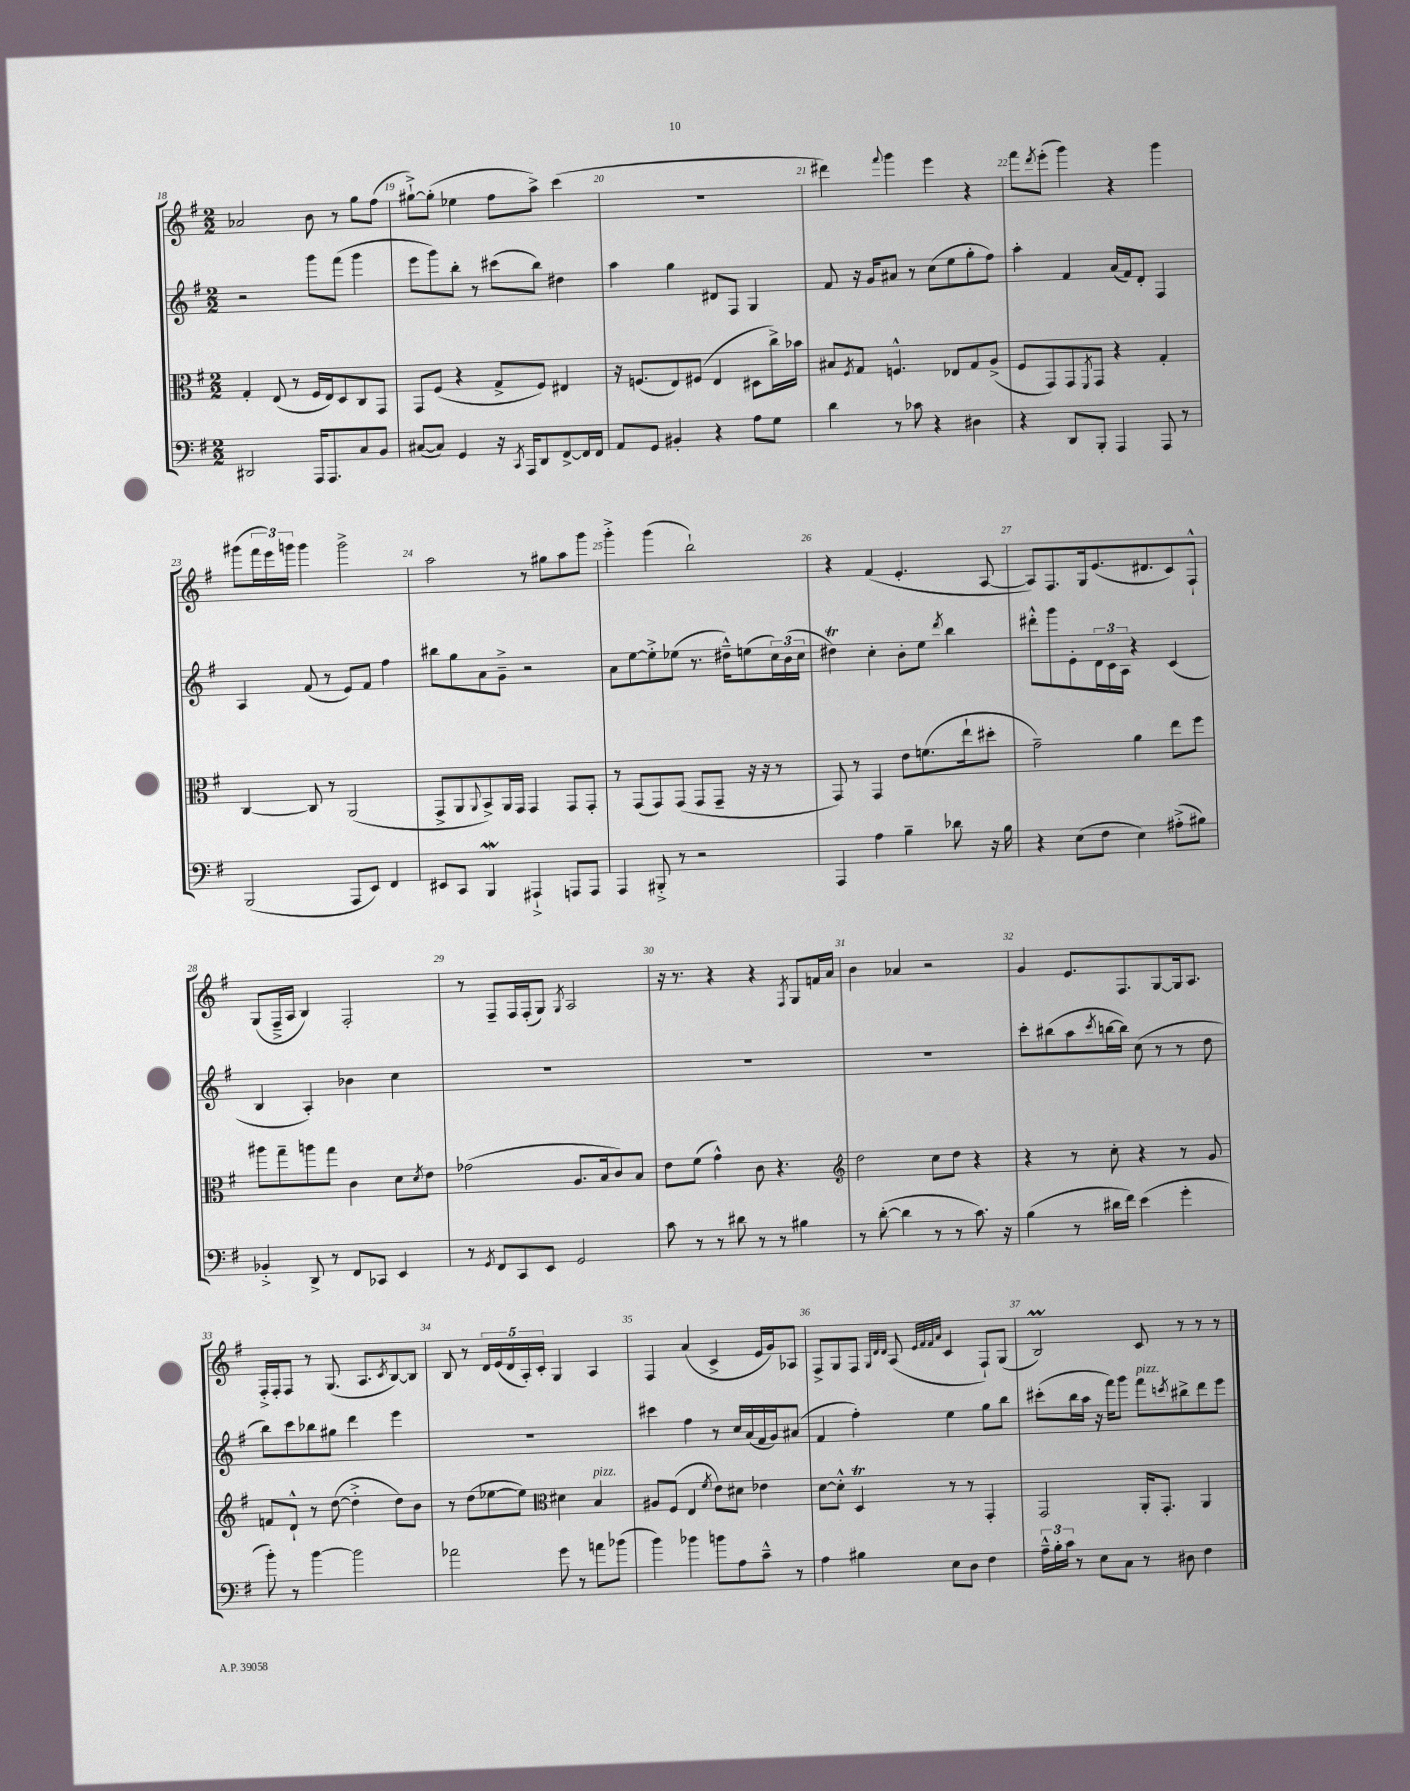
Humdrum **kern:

**kern	**kern	**kern	**kern
*part4	*part3	*part2	*part1
*staff4	*staff3	*staff2	*staff1
*clefF4	*clefC3	*clefG2	*clefG2
*k[f#]	*k[f#]	*k[f#]	*k[f#]
*M2/2	*M2/2	*M2/2	*M2/2
=18	=18	=18	=18
2DD#X/	4G'/	2r	2a-X/
.	(8E/	.	.
.	8r	.	.
16AAA/KL	16F#/LL	8ggg\L	8b\
8.AAA/	16E/J)	.	.
.	8D/	(8fff#\J	8r
8C/	8C/	4ggg\	8gg\L
8BB/J	8GG/J	.	(8ff#\J
=19	=19	=19	=19
([8C#X/L	8GG/L	8eee\L	[8gg#X`^\L)
8C#/J])	(8F#/J	8ggg\)	(8gg#'\J]
4GG/	4r	8bb'\J	4ee-X\
.	.	8r	.
16r	8G^/L	(8ccc#X\L	8ff#\L
8qCC/	.	.	.
16AAA/KL	.	.	.
8DD/	8F#/J)	8bb\J)	8aa^\J)
[8FF#^/	4E#X/	4dd#X\	(4ccc\
16FF#/L]	.	.	.
16FF#/JJ	.	.	.
=20	=20	=20	=20
8AA/L	16r	4aa\	1r
.	(8.Fn/L	.	.
8GG/J	.	.	.
4BB#X'/	8E/)	4gg\	.
.	(8F#X/J	.	.
4r	4E/	8d#X/L	.
.	.	8F#/J	.
8A\L	8D#X\L	4G/	.
8G\J	16cc^\L)	.	.
.	16b-X\JJ	.	.
=21	=21	=21	=21
4d\	8B#X/L	8f#/	4ddd#X\)
.	8qF#/	.	.
.	8G/J	16r	.
.	.	16g/KL	.
.	.	.	8qqfff#/
8r	4.Fn^^/	8a#X/J	4ggg\
8c-X\	.	8r	.
4r	.	(8cc\L	4eee\
.	8E-X/L	8ee\	.
4D#X\	8G/	8gg'\	4r
.	(8A^/J	8ff#\J)	.
=22	=22	=22	=22
4r	8F#/L	4aa'\	8fff#\L
.	.	.	8qddd/
.	8GG/)	.	(8eee'\J
8DD/L	8GG/	4f#/	4ggg\)
.	8qFF#/	.	.
8BBB'/J	8GG/J	.	.
4AAA/	4r	(16a/LL	4r
.	.	16f#/J)	.
.	.	8d'/J	.
8AAA/	4G'/	4F#/	4ggg\
8r	.	.	.
!!LO:LB:g=z
=23	=23	=23	=23
(2BBB/	[4C/	4A/	(8ggg#X\L
.	.	.	24fff#\L
.	.	.	24eee\)
.	.	.	24gggn\JJ
.	8C/]	(8f#/	4ggg\
.	8r	8r	.
8AAA/L	(2AA/	8e/L)	2ggg^\
8EE/J)	.	8f#/J	.
4FF#/	.	4ff#\	.
=24	=24	=24	=24
8EE#X/L	8GG^/L	8bb#X\L	2aa\
8CC/J	8AA/	8gg\	.
.	8qqAA/	.	.
4BBBW/	8BB^/)	8a\	.
.	16AA/L	8g~^\J	.
.	16GG/JJ	.	.
4AAA#X`^/	4GG/	2r	8r
.	.	.	8gg#X\L
8AAAn/L	8GG/L	.	8aa\
8AAA/J	8GG'/J	.	8ggg\J
=25	=25	=25	=25
4AAA/	8r	8a\L	4ggg'^\
.	(8GG/L	[8ee\	.
8BBB#X'^/	8GG/)	8ee'^\]	(4ggg\
8r	(8GG/J	(8ee-X\J	.
2r	8GG/L	8.r	2bb`\)
.	8GG~/J	.	.
.	.	16dd#X~^^\KL)	.
.	16r	(8een\	.
.	16r	.	.
.	8r	24cc\L)	.
.	.	(24b\	.
.	.	24cc\JJ	.
=26	=26	=26	=26
4AAA/	8GG/)	4dd#Xt\)	4r
.	8r	.	.
4A\	4GG/	4cc'\	(4f#/
4B~\	8e\L	8b'\L	4.e'/
.	(8.fn\	8ee\J	.
.	.	8qddd/	.
8d-X\	.	4bb\	.
.	16ee`\k	.	.
16r	8dd#X'\J	.	[8A/
16B\	.	.	.
=27	=27	=27	=27
4r	2g~\)	8ddd#X'^^\L	8A/L])
.	.	8ggg\	8.F#/
(8E\L	.	8e'\	.
.	.	.	16G/k
8F#\J	.	24d\L	(8.e/
.	.	24c\	.
.	.	24A\JJ	.
4E\)	4a\	4r	.
.	.	.	8.d#X/
(8A#X'^\L	8ee\L	(4c/	8c/)
8B#X\J)	8ff#\J	.	8F#`^^/J
!!LO:LB:g=z
=28	=28	=28	=28
4BB-X'^/	8aa#X\L	4B/	(8G/L
.	8gg~\	.	16F#~^/L
.	.	.	16A/JJ
8DD^/	8aan\	4A'/)	4B/)
8r	8gg\J	.	.
8FF#/L	4c\	4b-X\	2F#'/
8CC-X/J	.	.	.
4EE/	8d\L	4cc\	.
.	8qd/	.	.
.	8e\J	.	.
=29	=29	=29	=29
8r	(2g-X\	1r	8r
8qGG/	.	.	.
8FF#/L	.	.	8F#~/L
8CC/	.	.	16F#/L
.	.	.	(16F#'/J
8EE/J	.	.	8G/J)
.	.	.	8qG/
2GG/	8.A/L	.	2A/
.	16B/k	.	.
.	8c/)	.	.
.	8B/J	.	.
=30	=30	=30	=30
8c\	8e\L	1r	16r
.	.	.	8.r
8r	(8f#\J	.	.
8r	4g^^\)	.	4r
8d#X\	.	.	.
8r	8c\	.	4r
8r	4.r	.	.
.	.	.	8qF#/
4B#X\	.	.	8G/L
.	.	.	16fn/L
.	.	.	16a/JJ
=31	=31	=31	=31
*	*clefG2	*	*
8r	2dd\	1r	4b\
([8d'\	.	.	.
4d\]	.	.	4a-X/
8r	8cc\L	.	2r
8r	8dd\J	.	.
8.c\)	4r	.	.
16r	.	.	.
=32	=32	=32	=32
(4B\	4r	8ccc'\L	4g/
.	.	(8bb#X\	.
8r	8r	8aa\	8.e/L
.	.	8qccc/	.
16d#X\LL	8cc'\	[16bbn\L	.
16f#\JJ)	.	16bb\JJ])	8.F#/
(4e\	4r	(8cc\	.
.	.	8r	[8G/
4g'\	8r	8r	16G/k]
.	.	.	8.A/J
.	8g/	8dd\	.
!!LO:LB:g=z
=33	=33	=33	=33
8b'\)	8fn/L	8bb\L)	16F#'^/LL
.	.	.	16F#'/J
8r	8d`^^/J	8ccc\	8F#/J
[4b\	8r	8bb-X\	8r
.	([8dd\	8gg#X\J	(8.G/
2b\]	4dd'^\]	4ddd\	.
.	.	.	8.A/L
.	.	.	8qc/
.	8dd\L)	4eee\	[8B/)
.	8b\J	.	8B/J]
=34	=34	=34	=34
2a-X\	8r	1r	8B/
.	(8dd\L	.	8r
.	[8ee-X\	.	20d/LL
.	.	.	(20e/
.	.	.	20d/
.	8ee-\J])	.	.
.	.	.	20A'/)
.	.	.	20c'/JJ
*	*clefC3	*	*
8g\	4d#X\	.	4G/
8r	.	.	.
!	!LO:TX:a:i:t=pizz.	!	!
8an\L	4B/	.	4A/
(8b-X\J	.	.	.
=35	=35	=35	=35
4b\)	8A#X/L	4ccc#X\	4F#/
.	(8F#/J	.	.
4b-X\	4E/	4ff#\	(4a/
.	8qf#/	.	.
8bn\L	8e\L)	8r	4c^/
8A\	8d#X\J	16cc/LL	.
.	.	(16a/	.
8c~^^\J	4e-X\	16f#/	16e/LL
.	.	16g/J)	16g/J)
8r	.	(8a#X/J	8A-X/J
=36	=36	=36	=36
4A\	[8d\L	4f#/	8F#^/L
.	8d'^^\J]	.	8G/
4B#X\	4DT/	4ff#'\)	8F#/J
.	.	.	32qqG/LLL
.	.	.	32qqd/
.	.	.	32qqd/JJJ
.	.	.	(8A/
.	.	.	32qqe/LLL
.	.	.	32qqf#/
.	.	.	32qqf#/
.	.	.	32qqa/JJJ
8E\L	8r	4ee\	4c/
8D\J	8r	.	.
4F#\	4GG'/	8gg\L	8F#`/L)
.	.	8bb\J	(8G/J
=37	=37	=37	=37
24A~^^\LL	2GG/	(8ccc#X'\L	2Bm/)
24B'\	.	.	.
24c\JJ	.	.	.
8r	.	16bb\L	.
.	.	16aa\JJ	.
8E\L	.	16r	.
.	.	16fff#\KL)	.
8C\J	.	8ggg\J	.
!	!	!LO:TX:a:i:t=pizz.	!
8r	16AA'/KL	8fff#\L	8c/
.	8.GG'/J	.	.
.	.	8qcccn/	.
8D#X\	.	8bb#X^\	8r
4F#\	4AA/	8ddd\	8r
.	.	8eee\J	8r
==	==	==	==
*-	*-	*-	*-
